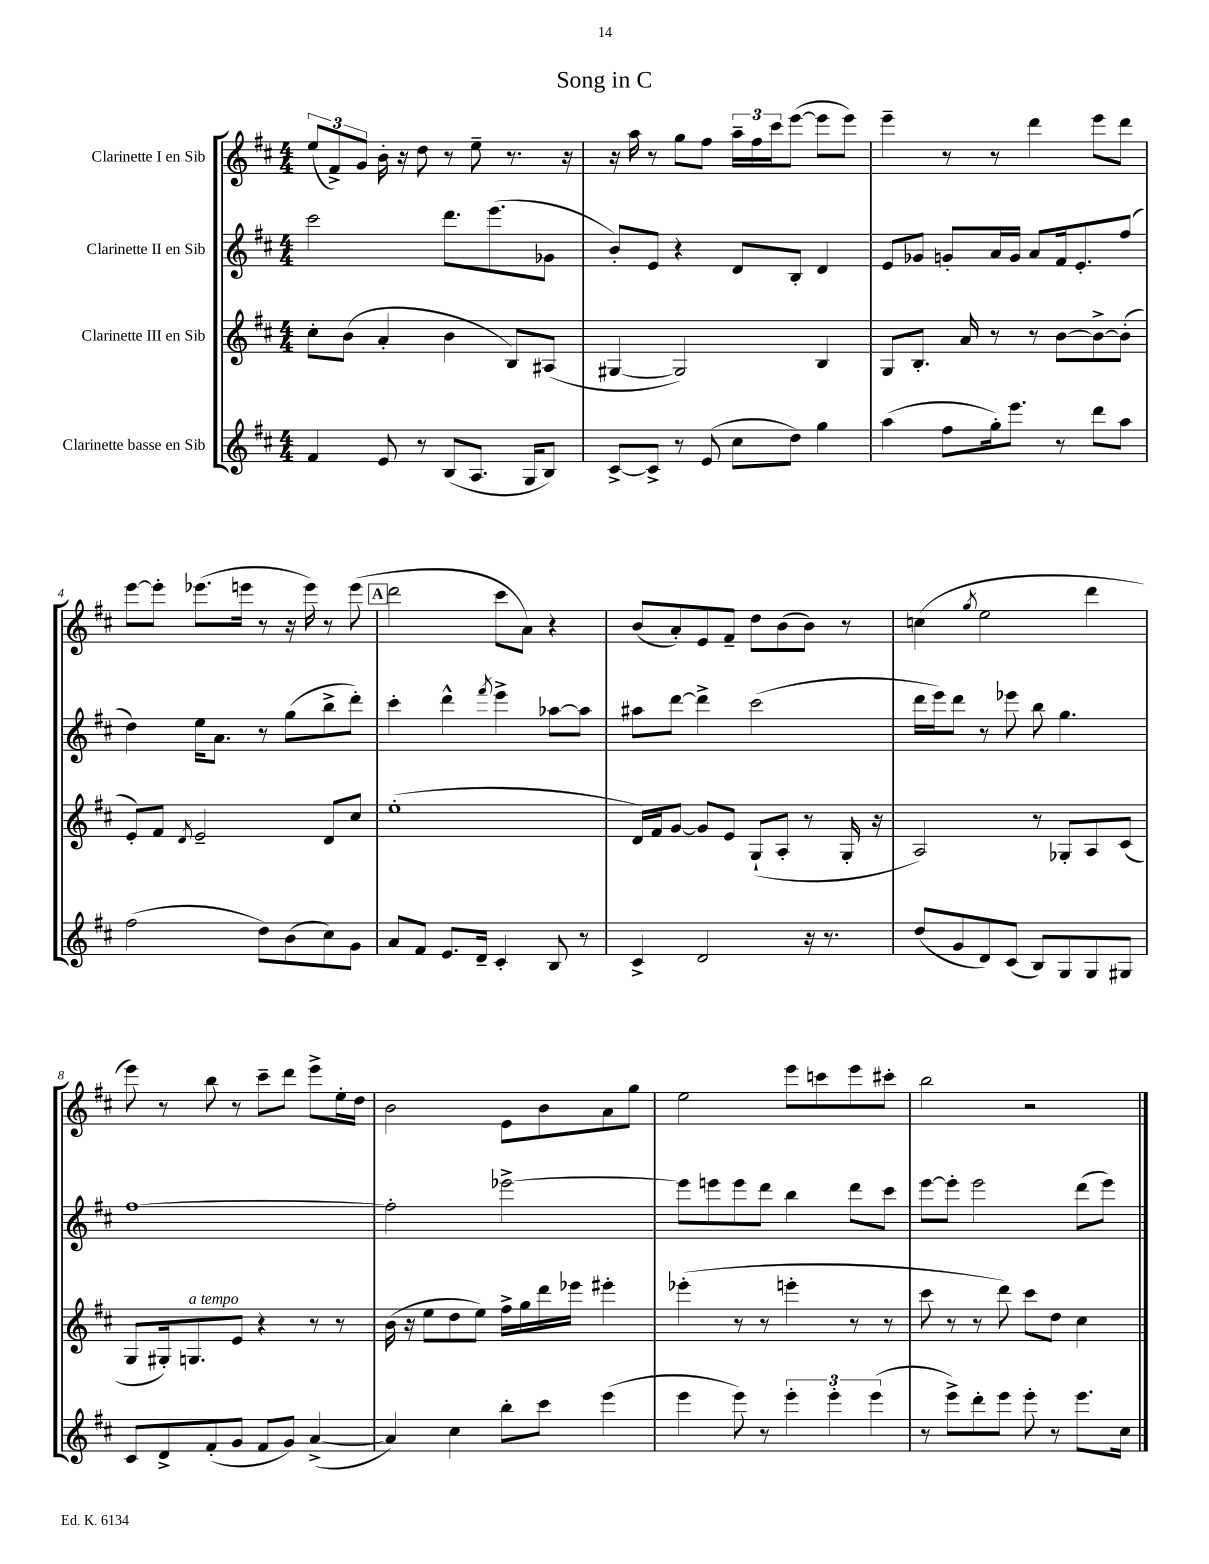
\header { title = "Song in C" }
<<
\new StaffGroup <<
\new Staff = "s0" \with { instrumentName = "Clarinette I en Sib" } {
    \clef treble \key d \major \numericTimeSignature \time 4/4
    \tuplet 3/2 { e''8( fis'8->) g'8 } b'16-. r16 d''8 r8 e''8-- r8. r16 |
    r16 a''16 r8 g''8 fis''8 \tuplet 3/2 { a''16-- fis''16 cis'''16 } e'''8~( e'''8 e'''8) |
    e'''4-- r8 r8 d'''4 e'''8 d'''8 |
    e'''8~ e'''8-. ees'''8.( e'''16 r8 r16 e'''16) r8 e'''8( |
    \mark \markup { \box "A" } d'''2 cis'''8 a'8) r4 |
    b'8( a'8-.) e'8 fis'8-- d''8 b'8( b'8) r8 |
    c''4( \acciaccatura { g''8 } e''2 d'''4 |
    e'''8) r8 b''8 r8 cis'''8-- d'''8 e'''8-> e''16-. d''16 |
    b'2 e'8 b'8 a'8 g''8 |
    e''2 e'''8 c'''8 e'''8 cis'''8-. |
    b''2 r2 \bar "|." |
}
\new Staff = "s1" \with { instrumentName = "Clarinette II en Sib" } {
    \clef treble \key d \major \numericTimeSignature \time 4/4
    cis'''2 d'''8. e'''8.( ges'8 |
    b'8-.) e'8 r4 d'8 b8-. d'4 |
    e'8 ges'8 g'8-. a'16 g'16 a'8 fis'16 e'8.-. fis''8( |
    d''4) e''16 a'8. r8 g''8( b''8-> d'''8-.) |
    \mark \markup { \box "A" } cis'''4-. d'''4-^ \acciaccatura { fis'''8 } e'''4-> aes''8~ aes''8 |
    ais''8 d'''8~ d'''4-> cis'''2( |
    d'''16 e'''16) d'''8 r8 ees'''8 b''8 g''4. |
    fis''1~ |
    fis''2-. ees'''2~-> |
    ees'''8 e'''8 e'''8 d'''8 b''4 d'''8 cis'''8 |
    e'''8~ e'''8-. e'''2 d'''8( e'''8) \bar "|." |
}
\new Staff = "s2" \with { instrumentName = "Clarinette III en Sib" } {
    \clef treble \key d \major \numericTimeSignature \time 4/4
    cis''8-. b'8( a'4-. b'4 b8) ais8( |
    gis4~ gis2) b4 |
    g8 b8.-. a'16 r8 r8 b'8~ b'8~-> b'8-.( |
    e'8-.) fis'8 \acciaccatura { d'8 } e'2-- d'8 cis''8 |
    \mark \markup { \box "A" } e''1-.( |
    d'16) fis'16 g'8~ g'8 e'8 g8-!( a8-. r8 g16-. r16 |
    a2) r8 ges8-. a8 cis'8( |
    g8 gis16-.) g8.^\markup { \italic "a tempo" } e'8 r4 r8 r8 |
    b'16( r16 e''8 d''8 e''8) fis''16-> g''16 d'''16 ees'''16 eis'''4-. |
    ees'''4-.( r8 r8 e'''4-. r8 r8 |
    cis'''8 r8 r8 d'''8) cis'''8 d''8 cis''4 \bar "|." |
}
\new Staff = "s3" \with { instrumentName = "Clarinette basse en Sib" } {
    \clef treble \key d \major \numericTimeSignature \time 4/4
    fis'4 e'8 r8 b8( a8. g16 b8) |
    cis'8~-> cis'8-> r8 e'8( cis''8 d''8) g''4 |
    a''4( fis''8 g''16-.) e'''8. r8 d'''8 a''8 |
    fis''2( d''8) b'8( cis''8) g'8 |
    \mark \markup { \box "A" } a'8 fis'8 e'8. d'16-- cis'4-. b8 r8 |
    cis'4-> d'2 r16 r8. |
    d''8( g'8 d'8) cis'8( b8) g8 g8 gis8 |
    cis'8 d'8-> fis'8-.( g'8 fis'8 g'8) a'4~->( |
    a'4) cis''4 b''8-. cis'''8 e'''4( |
    e'''4 e'''8) r8 \tuplet 3/2 { e'''4-. e'''4-. e'''4( } |
    r8 e'''8->) d'''8-. e'''8 e'''8-. r8 e'''8. cis''16 \bar "|." |
}
>>
>>
